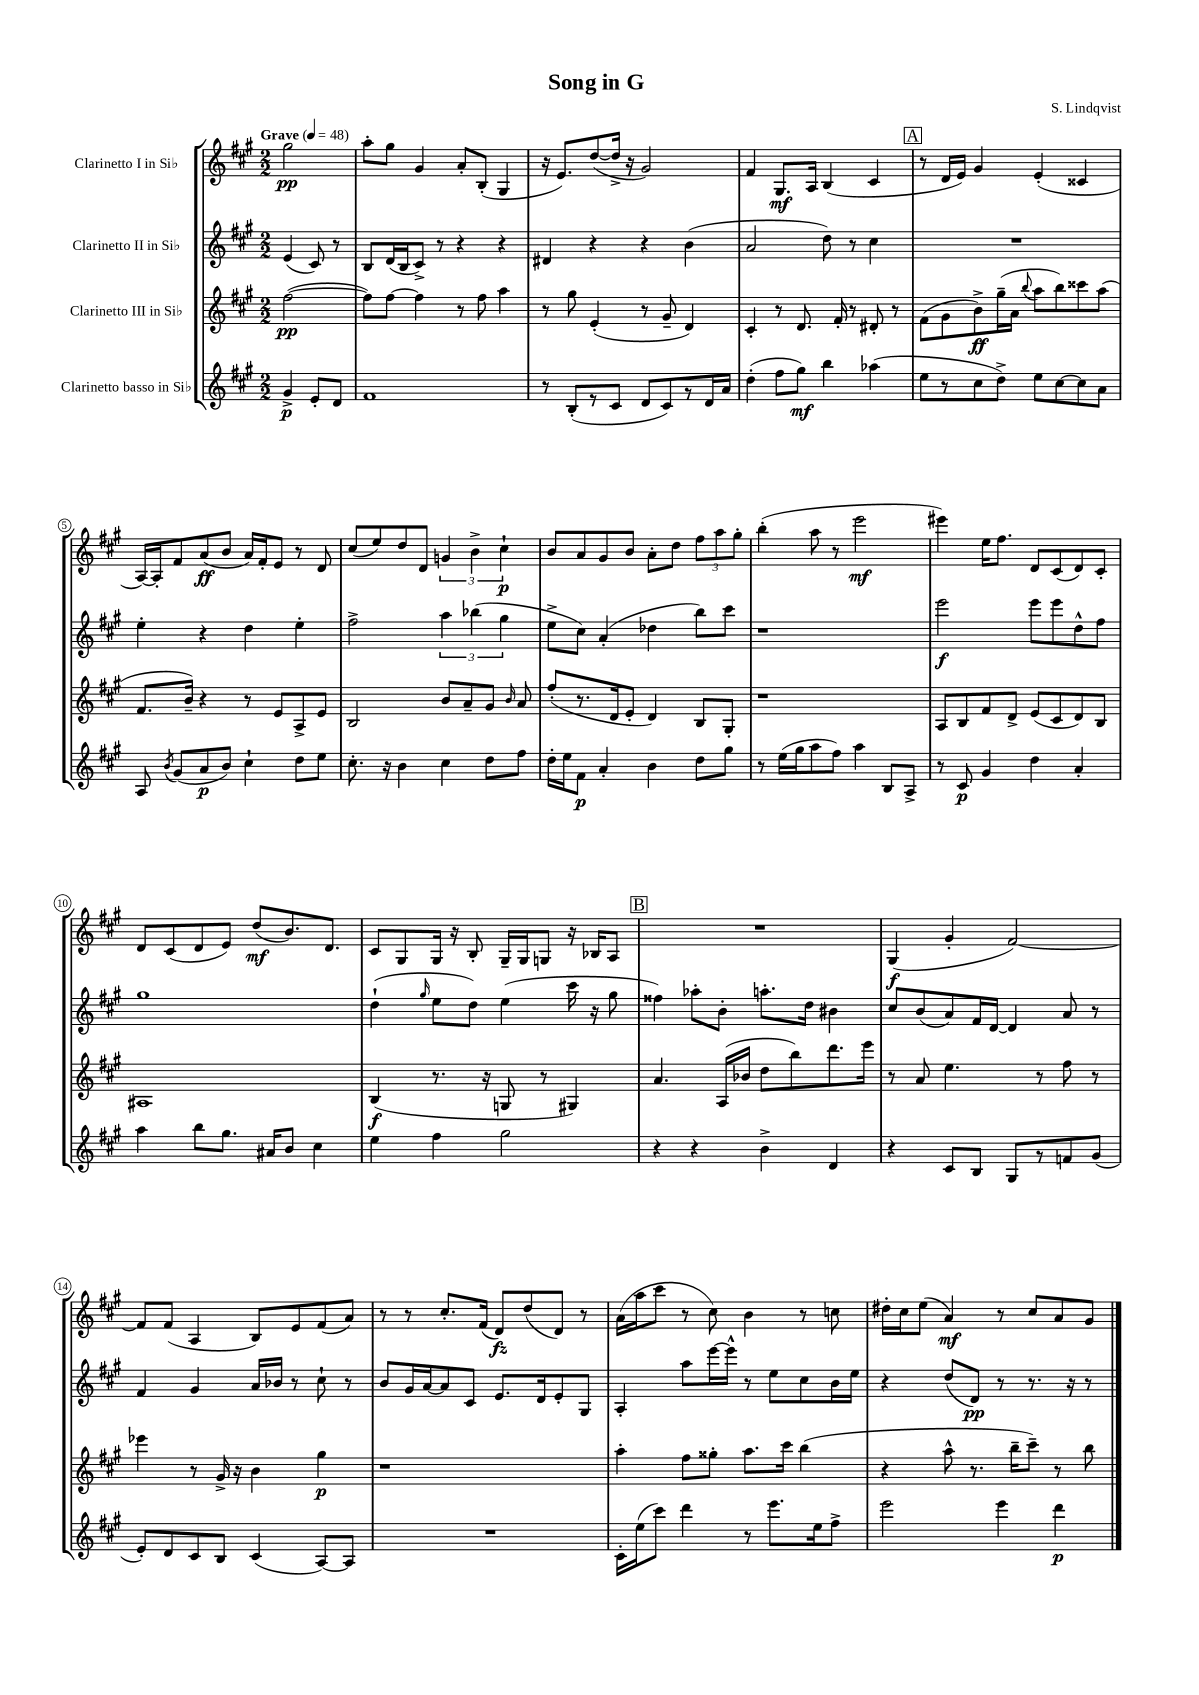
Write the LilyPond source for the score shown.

\header { title = "Song in G" composer = "S. Lindqvist" }
<<
\new StaffGroup <<
\new Staff = "s0" \with { instrumentName = "Clarinetto I in Sib" } {
    \clef treble \key a \major \numericTimeSignature \time 2/2 \partial 2 \tempo "Grave" 4 = 48
    \autoBeamOff gis''2\pp |
    a''8[-. gis''8] gis'4 a'8[-. b8]-.( gis4 |
    r16 e'8.[) d''8~( d''16]-> r16 gis'2) |
    fis'4 gis8.[\mf a16] b4( cis'4 |
    \mark \markup { \box "A" } r8 d'16[ e'16]) gis'4 e'4-.( cisis'4 |
    a16[~) a16-. fis'8 a'8\ff( b'8] a'16[) fis'16-. e'8] r8 d'8 |
    cis''8[( e''8) d''8 d'8] \tuplet 3/2 { g'4 b'4-> cis''4-!\p } |
    b'8[ a'8 gis'8 b'8] a'8[-. d''8] \tuplet 3/2 { fis''8[ a''8 gis''8]-. } |
    b''4-.( a''8 r8 e'''2\mf |
    eis'''4) e''16[ fis''8.] d'8[ cis'8( d'8) cis'8]-. |
    d'8[ cis'8( d'8 e'8]) d''8[\mf( b'8.) d'8.] |
    cis'8[ gis8 gis16] r16 b8-. gis16[-- gis16 g8] r16 bes16[ a8] |
    \mark \markup { \box "B" } R1 |
    gis4\f( gis'4-. fis'2~) |
    fis'8[ fis'8]( a4 b8[) e'8 fis'8( a'8]) |
    r8 r8 cis''8.[-. fis'16]( d'8[\fz) d''8( d'8]) r8 |
    a'16[( a''16 cis'''8] r8 cis''8) b'4 r8 c''8 |
    dis''16[-. cis''16 e''8]( a'4\mf) r8 cis''8[ a'8 gis'8] \bar "|." |
}
\new Staff = "s1" \with { instrumentName = "Clarinetto II in Sib" } {
    \clef treble \key a \major \numericTimeSignature \time 2/2 \partial 2
    \autoBeamOff e'4( cis'8) r8 |
    b8[ d'16( b16 cis'8]->) r8 r4 r4 |
    dis'4 r4 r4 b'4( |
    a'2 d''8) r8 cis''4 |
    \mark \markup { \box "A" } R1 |
    e''4-. r4 d''4 e''4-. |
    fis''2-> \tuplet 3/2 { a''4 bes''4( gis''4 } |
    e''8[-> cis''8]) a'4-.( des''4 b''8[) cis'''8] |
    r1 |
    e'''2\f e'''8[ e'''8 d''8-^ fis''8] |
    gis''1 |
    d''4-!( \grace { gis''16 } e''8[ d''8]) e''4( cis'''16 r16 gis''8 |
    \mark \markup { \box "B" } fisis''4) aes''8[-. b'8]-. a''8.[-. d''16] bis'4 |
    cis''8[ b'8( a'8) fis'16 d'16]~ d'4 a'8 r8 |
    fis'4 gis'4 a'16[ bes'16] r8 cis''8-! r8 |
    b'8[ gis'16 a'16~ a'8 cis'8] e'8.[ d'16 e'8-. gis8] |
    a4-. a''8[ e'''16~ e'''16]-^ r8 e''8[ cis''8 b'16 e''16] |
    r4 d''8[( d'8]\pp) r8 r8. r16 r8 \bar "|." |
}
\new Staff = "s2" \with { instrumentName = "Clarinetto III in Sib" } {
    \clef treble \key a \major \numericTimeSignature \time 2/2 \partial 2
    \autoBeamOff fis''2~\pp( |
    fis''8[) fis''8]~ fis''4 r8 fis''8 a''4 |
    r8 gis''8 e'4-.( r8 gis'8-- d'4) |
    cis'4-. r8 d'8. fis'16-. r8 dis'8-. r8 |
    \mark \markup { \box "A" } fis'8[( gis'8 b'8->\ff) gis''16--( a'16] \appoggiatura { b''8 } a''8[ b''8) cisis'''8 a''8]( |
    fis'8.[ b'16]--) r4 r8 e'8[ a8-> e'8] |
    b2 b'8[ a'8-- gis'8] \grace { b'16 } a'8 |
    fis''8[-.( r8. d'16 e'8]-. d'4) b8[ gis8]-. |
    r1 |
    a8[ b8 fis'8 d'8]-> e'8[( cis'8 d'8) b8] |
    ais1 |
    b4\f( r8. r16 g8 r8 gis4) |
    \mark \markup { \box "B" } a'4. a16[( bes'16] d''8[ b''8) d'''8. e'''16] |
    r8 a'8 e''4. r8 fis''8 r8 |
    ees'''4 r8 gis'16-> r16 b'4 gis''4\p |
    r1 |
    a''4-. fis''8[ gisis''8]-. a''8.[ cis'''16] b''4( |
    r4 a''8-^ r8. b''16[-- cis'''8]--) r8 b''8 \bar "|." |
}
\new Staff = "s3" \with { instrumentName = "Clarinetto basso in Sib" } {
    \clef treble \key a \major \numericTimeSignature \time 2/2 \partial 2
    \autoBeamOff gis'4->\p e'8[-. d'8] |
    fis'1 |
    r8 b8[-.( r8 cis'8] d'8[ cis'8) r8 d'16 a'16] |
    d''4-.( fis''8[ gis''8]\mf) b''4 aes''4( |
    \mark \markup { \box "A" } e''8[ r8 cis''8 d''8]->) e''8[ cis''8~ cis''8 a'8] |
    a8 \acciaccatura { b'8 } gis'8[( a'8\p b'8]) cis''4-! d''8[ e''8] |
    cis''8.-. r16 b'4 cis''4 d''8[ fis''8] |
    d''16[-. e''16 fis'8]\p a'4-. b'4 d''8[ gis''8] |
    r8 e''16[( gis''16 a''8 fis''8]) a''4 b8[ a8]-> |
    r8 cis'8\p gis'4 d''4 a'4-. |
    a''4 b''8[ gis''8.] ais'16[ b'8] cis''4 |
    e''4 fis''4 gis''2 |
    \mark \markup { \box "B" } r4 r4 b'4-> d'4 |
    r4 cis'8[ b8] gis8[ r8 f'8 gis'8]( |
    e'8[-.) d'8 cis'8 b8] cis'4( a8[~) a8] |
    R1 |
    cis'16[-. e''16( cis'''8]) d'''4 r8 e'''8.[ e''16 fis''8]-> |
    e'''2 e'''4 d'''4\p \bar "|." |
}
>>
>>
\layout { \context { \Score \override BarNumber.stencil = #(make-stencil-circler 0.1 0.3 ly:text-interface::print) } }
